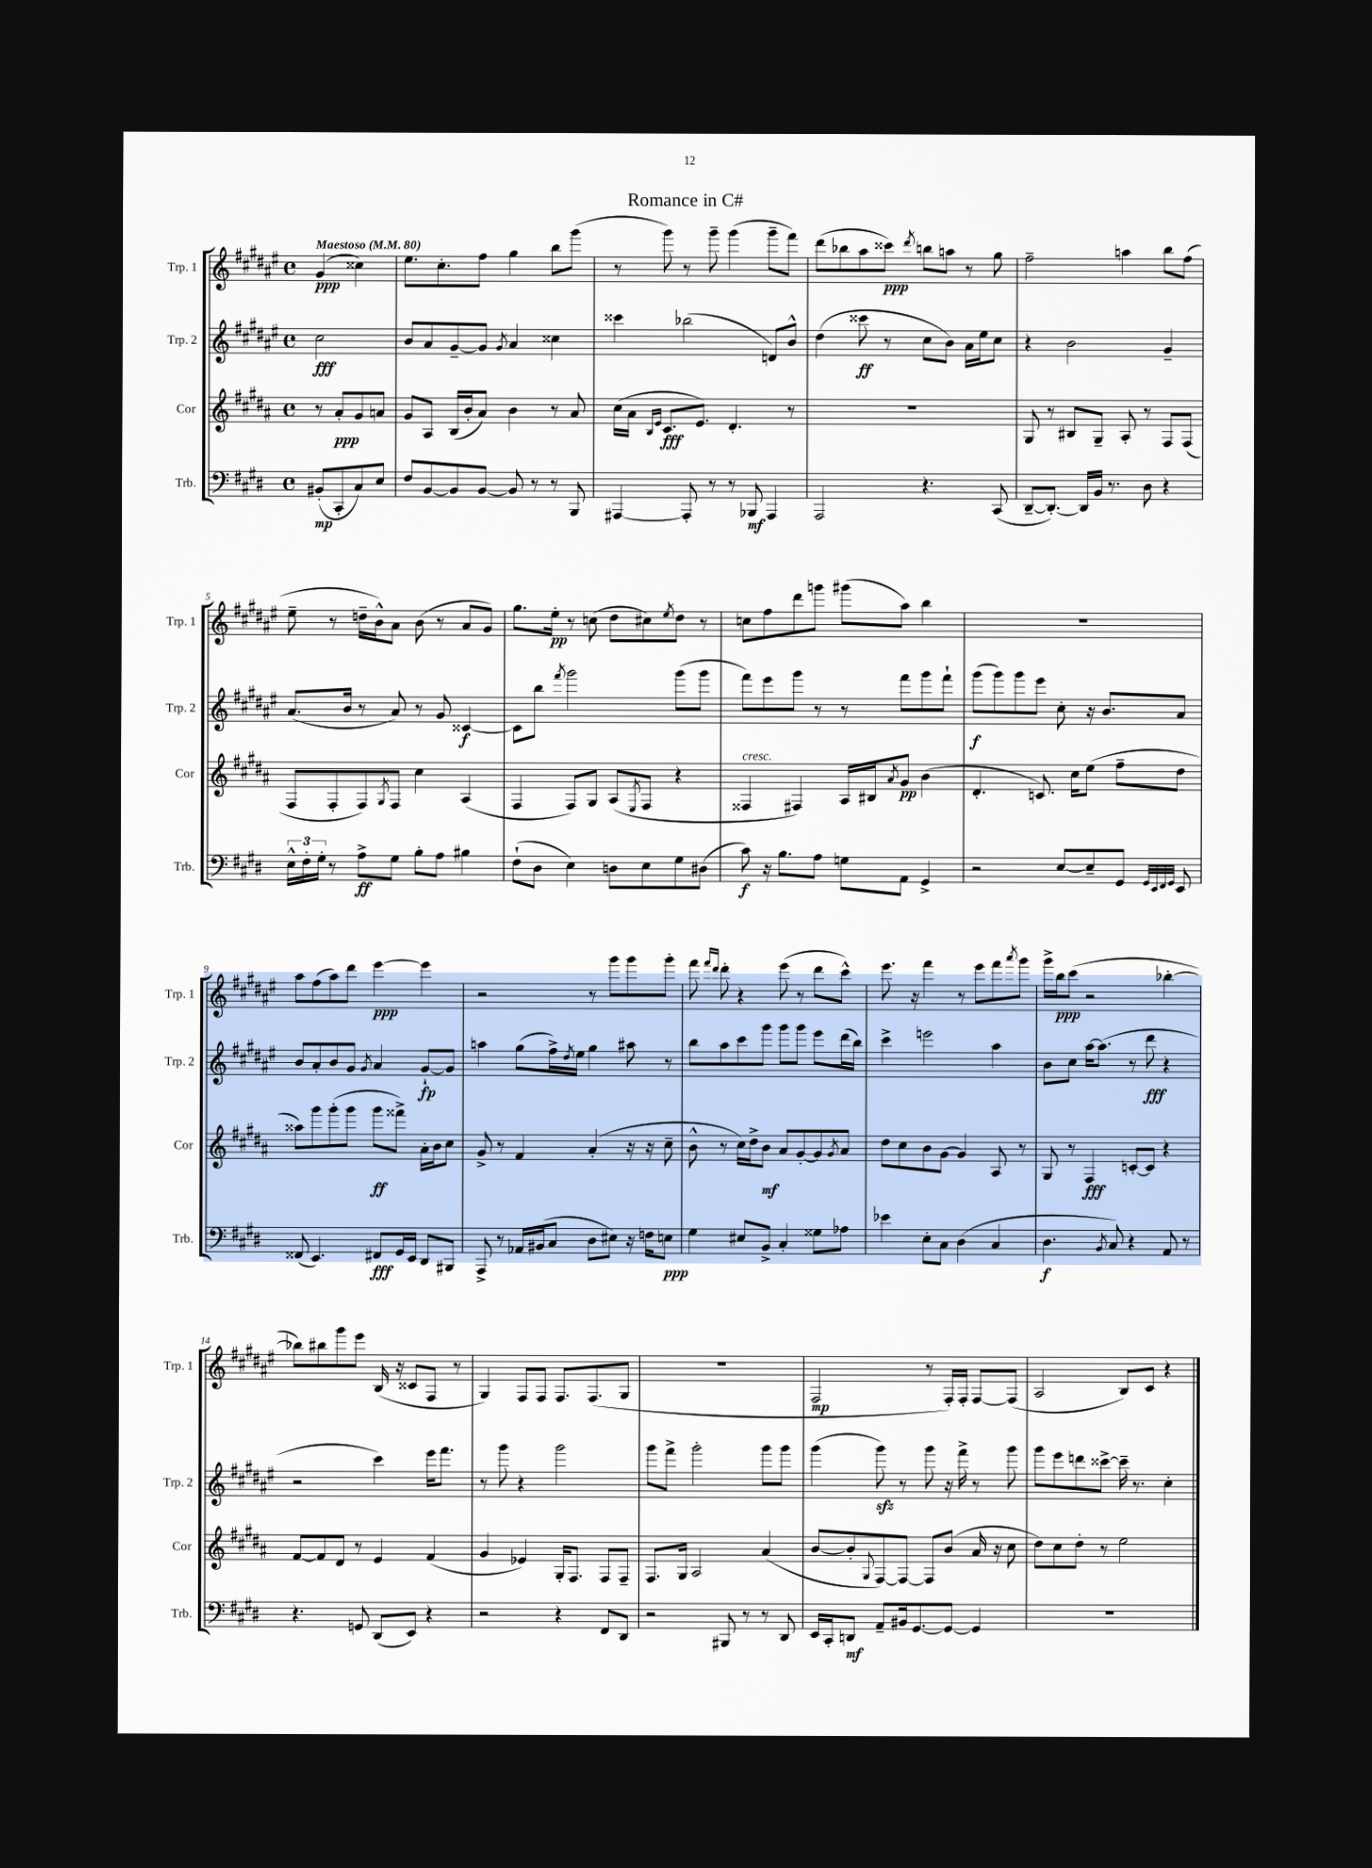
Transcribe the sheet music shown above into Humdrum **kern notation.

**kern	**dynam	**kern	**dynam	**kern	**dynam	**kern	**dynam
*part4	*part4	*part3	*part3	*part2	*part2	*part1	*part1
*staff4	*staff4	*staff3	*staff3	*staff2	*staff2	*staff1	*staff1
*I"Trb.	*	*I"Cor	*	*I"Trp. 2	*	*I"Trp. 1	*
*I'Trb.	*	*I'Cor	*	*I'Trp. 2	*	*I'Trp. 1	*
*clefF4	*	*clefG2	*	*clefG2	*	*clefG2	*
*k[f#c#g#d#]	*	*k[f#c#g#d#a#]	*	*k[f#c#g#d#a#e#]	*	*k[f#c#g#d#a#e#]	*
*M4/4	*	*M4/4	*	*M4/4	*	*M4/4	*
*met(c)	*	*met(c)	*	*met(c)	*	*met(c)	*
*MM80	*	*MM80	*	*MM80	*	*MM80	*
=	=	=	=	=	=	=	=
!	!	!	!	!	!	!LO:TX:a:B:t=Maestoso	!
(8BB#X'/L	mp	8r	.	2cc#\	fff	(4g#/	ppp
8CC#'/	.	8a#'/L	ppp	.	.	.	.
8C#/)	.	8g#/	.	.	.	4cc##X\)	.
8E/J	.	8an/J	.	.	.	.	.
=1	=1	=1	=1	=1	=1	=1	=1
8F#/L	.	8g#/L	.	8b/L	.	8.ee#\L	.
[8BB/	.	8A#/J	.	8a#/	.	.	.
.	.	.	.	.	.	8.cc#'\	.
8BB/]	.	(16B/LL	.	[8g#~/	.	.	.
.	.	16b'/J	.	.	.	.	.
[8BB/J	.	8a#/J)	.	8g#/J]	.	8ff#\J	.
.	.	.	.	8qg#/	.	.	.
8BB/]	.	4b\	.	4a#/	.	4gg#\	.
8r	.	.	.	.	.	.	.
8r	.	8r	.	4cc##X\	.	8bb\L	.
8BBB/	.	8a#/	.	.	.	(8ggg#\J	.
=2	=2	=2	=2	=2	=2	=2	=2
[4AAA#X/	.	(16cc#\LL	.	4ccc##X\	.	8r	.
.	.	16a#\JJ	.	.	.	.	.
.	.	16qqB/LL	.	.	.	.	.
.	.	16qqe/JJ	.	.	.	.	.
.	.	8.c#/L	fff	.	.	8ggg#\)	.
8AAA#'/]	.	.	.	(2bb-X\	.	8r	.
.	.	8.e/J)	.	.	.	.	.
8r	.	.	.	.	.	8ggg#~\	.
8r	.	4.d#'/	.	.	.	(4ggg#\	.
8BBB-X/	mf	.	.	.	.	.	.
4AAA#/	.	.	.	8dn/L)	.	8ggg#~\L	.
.	.	8r	.	8b^^/J	.	8fff#\J)	.
=3	=3	=3	=3	=3	=3	=3	=3
2AAA/	.	1r	.	(4dd#\	.	(8ddd#\L	.
.	.	.	.	.	.	8bb-X\	.
.	.	.	.	8ccc##X\	ff	8aa#\	.
.	.	.	.	8r	.	8ccc##X\J)	ppp
.	.	.	.	.	.	8qddd#/	.
4.r	.	.	.	8cc#\L	.	8bbn\L	.
.	.	.	.	8b\J)	.	8aan\J	.
.	.	.	.	16a#\LL	.	8r	.
.	.	.	.	16ee#\J	.	.	.
(8CC#/	.	.	.	8cc#\J	.	8gg#\	.
=4	=4	=4	=4	=4	=4	=4	=4
[8DD#~/L	.	8G#/	.	4r	.	2ff#~\	.
8.DD#'/J_)	.	8r	.	.	.	.	.
.	.	8B#X/L	.	2b\	.	.	.
16DD#/LL]	.	.	.	.	.	.	.
16BB/JJ	.	8G#~/J	.	.	.	.	.
8.r	.	.	.	.	.	.	.
.	.	8A#'/	.	.	.	4aan\	.
8D#\	.	8r	.	.	.	.	.
4r	.	8F#/L	.	4g#~/	.	8bb\L	.
.	.	(8F#/J	.	.	.	(8ff#\J	.
!!LO:LB:g=z
=5	=5	=5	=5	=5	=5	=5	=5
24E^^\LL	.	8F#/L	.	(8.a#/L	.	8ee#~\	.
24F#'\	.	.	.	.	.	.	.
24G#'\JJ	.	.	.	.	.	.	.
8r	.	8F#'/	.	.	.	8r	.
.	.	.	.	16b/Jk	.	.	.
8A^\L	ff	8F#/)	.	8r	.	16ddn~\LL	.
.	.	.	.	.	.	16b^^\J)	.
.	.	8qG#/	.	.	.	.	.
8G#\J	.	8F#/J	.	8a#/)	.	8a#\J	.
8B'\L	.	4cc#\	.	8r	.	(8b\	.
8A\J	.	.	.	8g#/	.	8r	.
4B#X\	.	(4A#/	.	[4c##X/	f	8a#/L	.
.	.	.	.	.	.	8g#/J)	.
=6	=6	=6	=6	=6	=6	=6	=6
(8F#`\L	.	4F#/	.	8c##\L]	.	8.gg#\L	.
8D#\J	.	.	.	8bb\J	.	.	.
.	.	.	.	.	.	16ee#'\Jk	pp
.	.	.	.	8qfff#/	.	.	.
4E\)	.	8F#/L)	.	2ggg#\	.	8r	.
.	.	8G#/J	.	.	.	(8ccn\	.
8Dn\L	.	(8A#/L	.	.	.	8dd#\L	.
.	.	8qE/	.	.	.	.	.
8E\	.	8F#/J	.	.	.	8cc#X\)	.
.	.	.	.	.	.	8qee#/	.
8G#\	.	4r	.	(8ggg#\L	.	8dd#\J	.
(8D#X\J	.	.	.	8ggg#\J	.	8r	.
=7	=7	=7	=7	=7	=7	=7	=7
!	!	!LO:TX:a:i:t=cresc.	!	!	!	!	!
8c#\)	f	4F##X/	.	8fff#\L)	.	8ccn\L	.
16r	.	.	.	8eee#\	.	8ff#\	.
8.B\L	.	.	.	.	.	.	.
.	.	4F#X/)	.	8ggg#\J	.	8ddd#\	.
8A\J	.	.	.	8r	.	8gggn\J	.
8Gn\L	.	16A#/LL	.	8r	.	(8ggg#X\L	.
.	.	16B#X/J	.	.	.	.	.
.	.	8qa#/	.	.	.	.	.
8AA\J	.	8g#/J	pp	8fff#\L	.	8aa#\J)	.
4GG#^/	.	(4b\	.	8ggg#\	.	4bb\	.
.	.	.	.	8fff#`\J	.	.	.
=8	=8	=8	=8	=8	=8	=8	=8
2r	.	4.d#'/	.	(8ggg#\L	f	1r	.
.	.	.	.	8ggg#\)	.	.	.
.	.	.	.	8ggg#\	.	.	.
.	.	8.cn/)	.	8eee#\J	.	.	.
[8E/L	.	.	.	8cc#'\	.	.	.
.	.	16cc#\KL	.	.	.	.	.
8E~/]	.	(8ee\J	.	16r	.	.	.
.	.	.	.	8.b/L	.	.	.
8GG#/J	.	8ff#~\L	.	.	.	.	.
32qqGG#/LLL	.	.	.	.	.	.	.
32qqEE/	.	.	.	.	.	.	.
32qqFF#/	.	.	.	.	.	.	.
32qqGG#/JJJ	.	.	.	.	.	.	.
8EE/	.	8dd#\J	.	8a#/J	.	.	.
!!LO:LB:g=z
=9	=9	=9	=9	=9	=9	=9	=9
(8FF##X/	.	8aa##X\L)	.	8b/L	.	8aa#\L	.
4.EE/)	.	8ggg#\	.	8a#'/	.	(8ff#\	.
.	.	(8ggg#'\	.	8b/	.	8aa#\)	.
.	.	8ggg#\J	.	8g#/J	.	8ddd#\J	.
.	.	.	.	8qg#/	.	.	.
8FF#X/L	fff	8ggg#\L	ff	4a#/	.	[4eee#\	ppp
16GG#/L	.	8fff##X^\J)	.	.	.	.	.
16EE/JJ	.	.	.	.	.	.	.
8DD#/L	.	16a#'\LL	.	[8g#`/L	fp	4eee#\]	.
.	.	16b\J	.	.	.	.	.
8BBB#X/J	.	8cc#\J	.	8g#/J]	.	.	.
=10	=10	=10	=10	=10	=10	=10	=10
8AAA^/	.	8g#^/	.	4aan\	.	2r	.
8r	.	8r	.	.	.	.	.
16AA-X/LL	.	4f#/	.	(8gg#\L	.	.	.
(16BB#X/J	.	.	.	.	.	.	.
8C#/J	.	.	.	16ff#^\L)	.	.	.
.	.	.	.	8qdd#/	.	.	.
.	.	.	.	16ee#\JJ	.	.	.
8D#\L	.	(4a#'/	.	4gg#\	.	8r	.
8E#X\J)	.	.	.	.	.	8ggg#\L	.
16r	.	16r	.	8aa#X\	.	8ggg#\	.
16Fn\KL	.	16r	.	.	.	.	.
8En\J	ppp	8cc#~\	.	8r	.	8ggg#'\J	.
=11	=11	=11	=11	=11	=11	=11	=11
4G#\	.	8b^^\	.	8bb\L	.	8fff#\	.
.	.	.	.	.	.	16qqfff#/LL	.
.	.	.	.	.	.	16qqddd#/JJ	.
.	.	8r	.	8aa#\	.	8ddd#'\	.
8E#X/L	.	16cc#\LL)	.	8ccc#\	.	4r	.
.	.	16dd#^\J	.	.	.	.	.
8BB^/J	.	8b\J	mf	8ggg#\J	.	.	.
4C#'/	.	8a#/L	.	8ggg#\L	.	(8eee#\	.
.	.	[8g#'/	.	8ggg#\J	.	8r	.
8G##X\L	.	8g#/]	.	8eee#\L	.	8ddd#\L	.
.	.	8qg#/	.	.	.	.	.
8A-X\J	.	8a#/J	.	(16ddd#\L	.	8ccc#^^\J)	.
.	.	.	.	16bb\JJ)	.	.	.
=12	=12	=12	=12	=12	=12	=12	=12
4e-X\	.	8dd#\L	.	4ccc#^\	.	8.eee#\	.
.	.	8cc#\	.	.	.	.	.
.	.	.	.	.	.	16r	.
8E'\L	.	8b\	.	2eeen\	.	4fff#\	.
8C#\J	.	[8g#\J	.	.	.	.	.
(4D#\	.	4g#/]	.	.	.	8r	.
.	.	.	.	.	.	8eee#\L	.
4C#/	.	8A#/	.	4aa#\	.	8fff#\	.
.	.	.	.	.	.	8qaaa#/	.
.	.	8r	.	.	.	8ggg#\J	.
=13	=13	=13	=13	=13	=13	=13	=13
4.D#\	f	8G#/	.	8b\L	.	16ggg#^\LL	.
.	.	.	.	.	.	16bb\J	ppp
.	.	8r	.	8cc#\J	.	(8ccc#\J	.
.	.	4F#/	fff	[16aa#\KL	.	2r	.
.	.	.	.	(8.aa#\J]	.	.	.
8qBB/	.	.	.	.	.	.	.
8C#/)	.	.	.	.	.	.	.
4r	.	[8cn'/L	.	8r	.	.	.
.	.	8c/J]	.	8ddd#\	fff	.	.
8AA/	.	4r	.	4r	.	[4bb-X'\	.
8r	.	.	.	.	.	.	.
!!LO:LB:g=z
=14	=14	=14	=14	=14	=14	=14	=14
4.r	.	[8f#/L	.	2r	.	8bb-X\L])	.
.	.	8f#/]	.	.	.	8bb#X\	.
.	.	8d#/J	.	.	.	8ggg#\	.
8GGn/	.	8r	.	.	.	8eee#\J	.
(8DD#/L	.	4e/	.	4ccc#\)	.	(16B/	.
.	.	.	.	.	.	16r	.
8EE/J)	.	.	.	.	.	8c##X/L	.
4r	.	(4f#/	.	16eee#\KL	.	8F#/J	.
.	.	.	.	8.fff#\J	.	.	.
.	.	.	.	.	.	8r	.
=15	=15	=15	=15	=15	=15	=15	=15
2r	.	4g#/	.	8r	.	4G#/)	.
.	.	.	.	8ggg#\	.	.	.
.	.	4e-X/)	.	4r	.	8F#/L	.
.	.	.	.	.	.	8F#/J	.
4r	.	16G#'/KL	.	2ggg#\	.	8.F#/L	.
.	.	8.F#/J	.	.	.	.	.
.	.	.	.	.	.	(8.F#/	.
8FF#/L	.	8F#/L	.	.	.	.	.
8DD#/J	.	8F#~/J	.	.	.	8G#/J	.
=16	=16	=16	=16	=16	=16	=16	=16
2r	.	8.F#/L	.	8ggg#\L	.	1r	.
.	.	.	.	8fff#^\J	.	.	.
.	.	16G#/Jk	.	.	.	.	.
.	.	2A#/	.	2ggg#'\	.	.	.
8BBB#X/	.	.	.	.	.	.	.
8r	.	.	.	.	.	.	.
8r	.	(4a#/	.	8ggg#\L	.	.	.
8DD#/	.	.	.	8ggg#\J	.	.	.
=17	=17	=17	=17	=17	=17	=17	=17
16EE/LL	.	[8b/L	.	(4ggg#\	.	2F#/	mp
16CC#'/J	.	.	.	.	.	.	.
8DDn/J	mf	8b'/]	.	.	.	.	.
.	.	8qqG#/	.	.	.	.	.
8AA~/L	.	[8F#/)	.	8ggg#zz\)	.	.	.
16BB#X/k	.	8F#/J_	.	8r	.	.	.
[8.GG#/	.	.	.	.	.	.	.
.	.	8F#/L]	.	8ggg#\	.	8r	.
8GG#/J_	.	(8b/J	.	16r	.	16F#'/LL)	.
.	.	.	.	16fff#^\	.	16F#'/JJ	.
4GG#/]	.	16a#/	.	8r	.	[8F#/L	.
.	.	16r	.	.	.	.	.
.	.	8cc#\	.	8ggg#\	.	(8F#/J]	.
=18	=18	=18	=18	=18	=18	=18	=18
1r	.	8dd#\L)	.	8ggg#\L	.	2A#/	.
.	.	8cc#\	.	8eee#\	.	.	.
.	.	8dd#'\J	.	8dddn\	.	.	.
.	.	8r	.	[8ccc##X^\J	.	.	.
.	.	2ee\	.	16ccc##~\]	.	8B/L)	.
.	.	.	.	8.r	.	.	.
.	.	.	.	.	.	8c#/J	.
.	.	.	.	4cc#'\	.	4r	.
==	==	==	==	==	==	==	==
*-	*-	*-	*-	*-	*-	*-	*-
